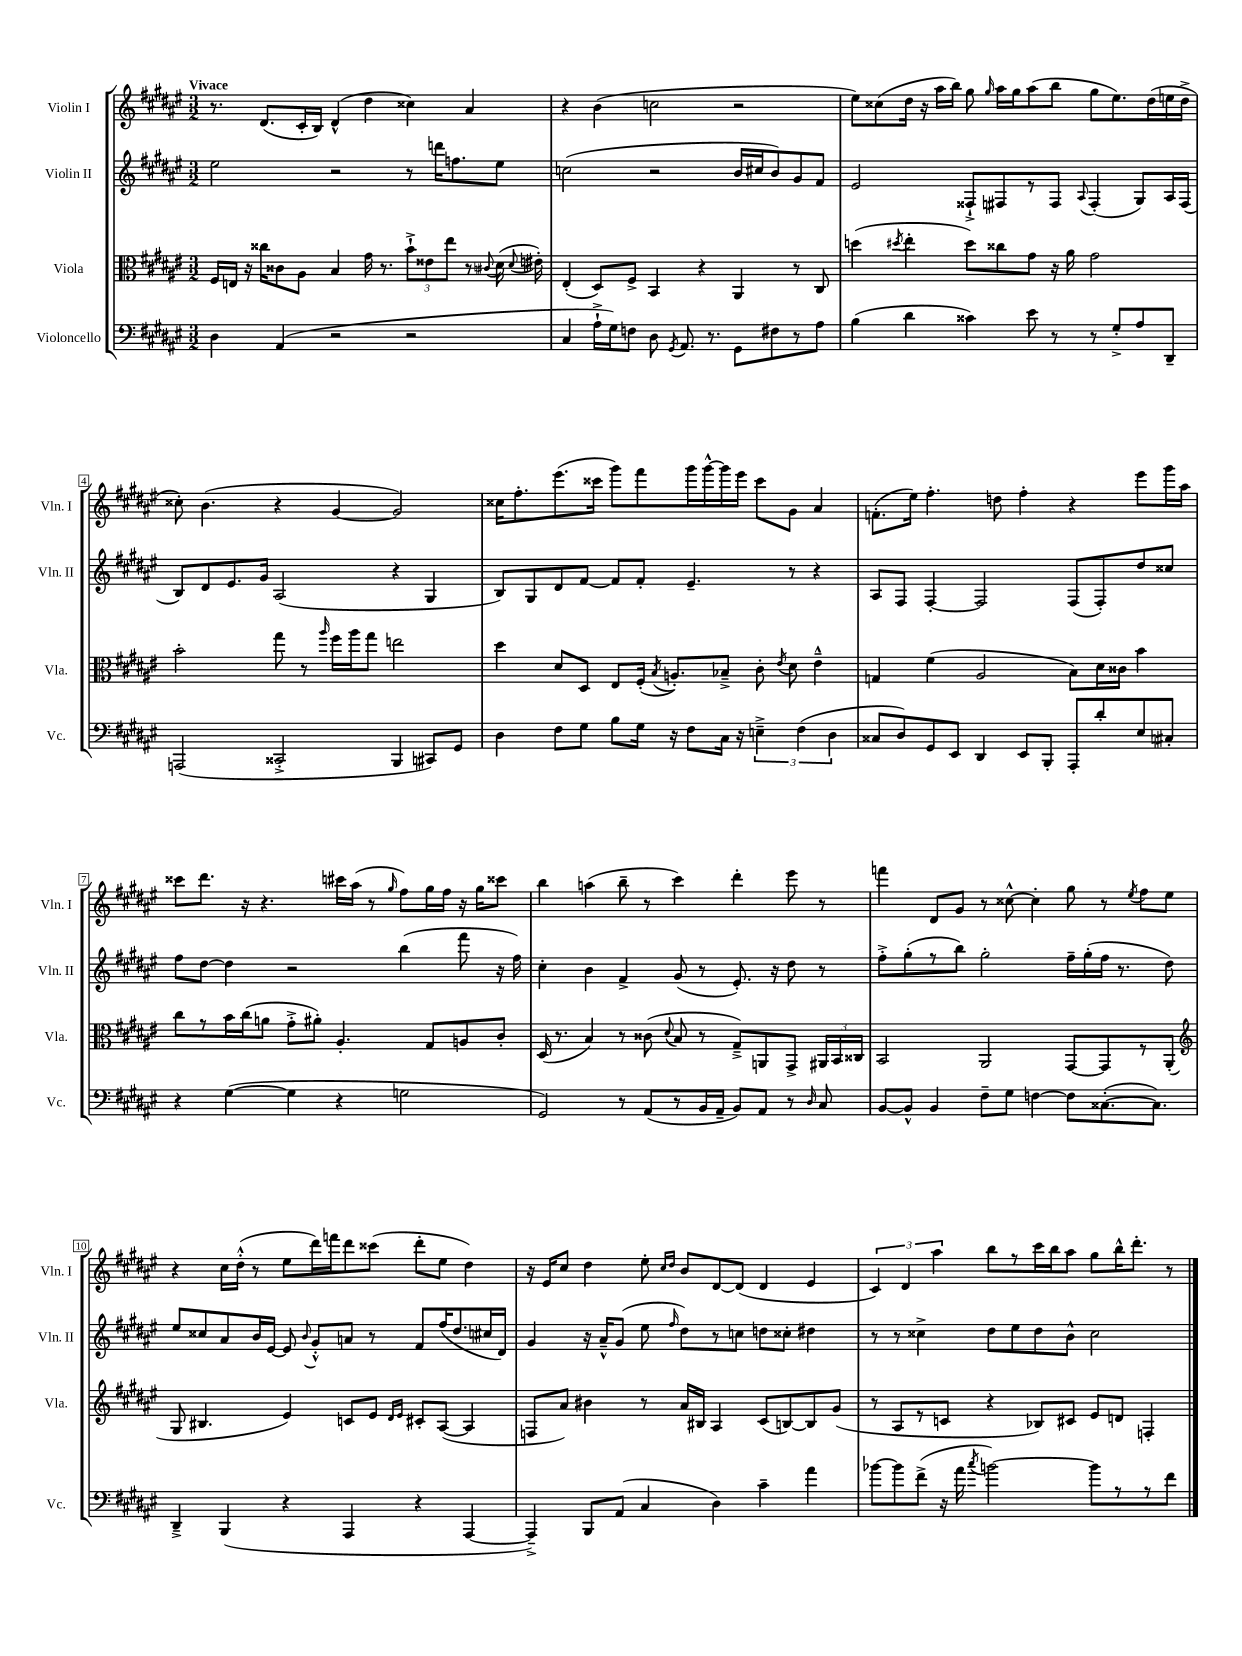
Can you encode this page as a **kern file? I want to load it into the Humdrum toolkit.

**kern	**kern	**kern	**kern
*part4	*part3	*part2	*part1
*staff4	*staff3	*staff2	*staff1
*I"Violoncello	*I"Viola	*I"Violin II	*I"Violin I
*I'Vc.	*I'Vla.	*I'Vln. II	*I'Vln. I
*clefF4	*clefC3	*clefG2	*clefG2
*k[f#c#g#d#a#e#]	*k[f#c#g#d#a#e#]	*k[f#c#g#d#a#e#]	*k[f#c#g#d#a#e#]
*M3/2	*M3/2	*M3/2	*M3/2
=1	=1	=1	=1
!	!	!	!LO:TX:a:B:t=Vivace
4D#\	16F#/LL	2ee#\	8.r
.	16En/JJ	.	.
.	16r	.	.
.	16cc##X\KL	.	(8.d#/L
(4AA#/	8c##X\	.	.
.	8A#\J	.	16c#'/L
.	.	.	16B/JJ)
2r	4B/	2r	(4d#^^/
.	16g#\	.	4dd#\
.	8.r	.	.
2r	12b`^\L	8r	4cc##X\)
.	12e##X\	.	.
.	.	16dddn\KL	.
.	12ee#\J	.	.
.	.	8.ffn\	.
.	8r	.	4a#/
.	8qqc#X/	.	.
.	(16d#\	8ee#\J	.
.	8qqd#/	.	.
.	16e#X'\)	.	.
=2	=2	=2	=2
4C#/	(4E#'/	(2ccn\	4r
16A#`^\LL	8D#/L)	.	(4b\
16G#\J)	.	.	.
8Fn\J	8F#^/J	.	.
8D#\	4BB/	2r	2ccn\
8qGG#/	.	.	.
8.AA#/	.	.	.
.	4r	.	.
8.r	.	.	.
8GG#\L	4AA#/	16b/LL	2r
.	.	16cc#X/J	.
8F#X\	.	8b/)	.
8r	8r	8g#/	.
8A#\J	8C#/	8f#/J	.
=3	=3	=3	=3
(4B\	(4ddn\	2e#/	8ee#\L)
.	.	.	(8cc##X\
.	8qdd#X/	.	.
4d#\	4ee#'\	.	16dd#\Jk
.	.	.	16r
.	.	.	16aa#\LL
.	.	.	16bb\JJ)
4c##X\)	8dd#\L)	8F##X`^/L	8gg#\
.	.	.	16qqgg#/
.	8cc##X\	8F#X/	16aa#\LL
.	.	.	16gg#\J
8e#\	8g#\J	8r	(8aa#\
8r	16r	8F#/J	8bb\J
.	16a#\	.	.
.	.	8qqA#/	.
8r	2g#\	(4F#'/	8gg#\L
8G#'^/L	.	.	8.ee#\)
8A#/	.	8G#/L)	.
.	.	.	(16dd#\L
8DD#~/J	.	16A#/L	16een\
.	.	(16F#/JJ	16dd#^\JJ
!!LO:LB:g=z
=4	=4	=4	=4
(2AAAn/	2b'\	8B/L)	8cc##X'\)
.	.	8d#/	(4.b\
.	.	8.e#/	.
.	.	16g#/Jk	.
2CC##X'^/	8gg#\	(2A#/	4r
.	8r	.	.
.	16qqaa#/	.	.
.	16ff#\LL	.	[4g#/
.	16aa#\J	.	.
.	8gg#\J	.	.
4BBB/	2een\	4r	2g#/])
8CC#X/L)	.	4G#/	.
8GG#/J	.	.	.
=5	=5	=5	=5
4D#\	4dd#\	8B/L)	16cc##X\KL
.	.	.	8.ff#'\
.	.	8G#/	.
8F#\L	8d#/L	8d#/	(8.eee#\
8G#\J	8D#/J	[8f#/J	.
.	.	.	16ccc##X\Jk
8B\L	8E#/L	8f#/L]	8ggg#\L)
16G#\Jk	(16F#'/Jk	8f#'/J	8fff#\
.	8qB/	.	.
16r	8.An'/L)	.	.
8F#\L	.	4.e#~/	16ggg#\L
.	.	.	[16ggg#^^\
16C#\Jk	8B-X~^/J	.	16ggg#\]
16r	.	.	16eee#\JJ
6En~^\	8c#'\	.	8ccc##\L
.	8qe#/	.	.
.	8d#\	8r	8g#\J
(6F#\	.	.	.
.	4e#~^^\	4r	4a#/
6D#\	.	.	.
=6	=6	=6	=6
8C##X/L	4Gn/	8A#/L	(8.fn'\L
8D#/)	.	8F#/J	.
.	.	.	16ee#\Jk)
8GG#/	(4f#\	[4F#'/	4.ff#'\
8EE#/J	.	.	.
4DD#/	2A#/	2F#/]	.
.	.	.	8ddn\
8EE#/L	.	.	4ff#'\
8BBB'/J	.	.	.
8AAA#'/L	8B\L)	(8F#/L	4r
8d#'/	16d#\L	8F#'/)	.
.	16c##X\JJ	.	.
8E#/	4b\	8dd#/	8eee#\L
8C#X'/J	.	8cc##X/J	16ggg#\L
.	.	.	16aa#\JJ
!!LO:LB:g=z
=7	=7	=7	=7
4r	8cc#\L	8ff#\L	8ccc##X\L
.	8r	[8dd#\J	8.ddd#\J
([4G#\	16b\L	4dd#\]	.
.	(16cc#\J	.	16r
.	8an\J	.	4.r
4G#\]	8g#'^\L	2r	.
.	8a#X'\J)	.	.
4r	4.A#'/	.	16ccc#X\LL
.	.	.	(16aa#\JJ
.	.	.	8r
.	.	.	16qqgg#/
2Gn\	.	(4bb\	8ff#\L)
.	8G#/L	.	16gg#\L
.	.	.	16ff#\JJ
.	8An/	8fff#\	16r
.	.	.	16gg#\KL
.	8c#'/J	16r	8ccc##X\J
.	.	16ff#\)	.
=8	=8	=8	=8
2GG#/)	(16D#/	4cc#'\	4bb\
.	8.r	.	.
.	4B/)	4b\	(4aan\
8r	8r	4f#^/	8bb~\
(8AA#/L	(8c##X\	.	8r
.	8qqd#/	.	.
8r	8B/	(8g#/	4ccc#\)
16BB/L	8r	8r	.
16AA#~/JJ	.	.	.
8BB/L)	8G#~^/L)	8.e#'/)	4ddd#'\
8AA#/J	8AAn/	.	.
.	.	16r	.
8r	8GG#^/J	8dd#\	8eee#\
16qqD#/	.	.	.
8C#/	24AA#X/LL	8r	8r
.	24BB/	.	.
.	24C##X/JJ	.	.
=9	=9	=9	=9
[8BB/L	2BB/	8ff#'^\L	4fffn\
8BB^^/J]	.	(8gg#'\	.
4BB/	.	8r	8d#/L
.	.	8bb\J)	8g#/J
8F#~\L	2AA#/	2gg#'\	8r
8G#\J	.	.	[8cc##X^^\
[4Fn\	.	.	4cc##'\]
8F\L]	[8GG#/L	16ff#~\LL	8gg#\
.	.	(16gg#'\	.
([8.C##X'\	8GG#/]	16ff#\JJ	8r
.	.	8.r	.
.	.	.	8qee#/
.	8r	.	8ff#\L
8.C##\J])	.	.	.
.	(8AA#'/J	8dd#\)	8ee#\J
!!LO:LB:g=z
=10	=10	=10	=10
*	*clefG2	*	*
4DD#~^/	8G#/	8ee#/L	4r
.	4.B#X/	8cc##X/	.
(4BBB/	.	8a#/	16cc#\LL
.	.	.	(16dd#'^^\JJ
.	.	16b/L	8r
.	.	[16e#/JJ	.
4r	4e#/)	8e#/]	8ee#\L
.	.	8qqb/	.
.	.	8g#'^^/L	16ddd#\L)
.	.	.	16fffn\J
4AAA#/	8cn/L	8an/J	8ddd#\
.	8e#/J	8r	(8ccc##X\J
.	16qqd#/LL	.	.
.	16qqe#/JJ	.	.
4r	8c#X'/L	8f#/L	8ddd#'\L
.	([8A#/J	(16ff#/K	8ee#\J
.	.	8.dd#/	.
[4AAA#/	4A#/]	.	4dd#\)
.	.	16cc#X/L	.
.	.	16d#/JJ)	.
=11	=11	=11	=11
4AAA#~^/])	8Fn/L	4g#/	16r
.	.	.	16e#/KL
.	8a#/J)	.	8cc#/J
8BBB/L	4b#X\	16r	4dd#\
.	.	16a#~^^/KL	.
(8AA#/J	.	(8g#/J	.
4C#/	8r	8ee#\	8ee#'\
.	.	.	16qqcc#/LL
.	.	16qqff#/	16qqdd#/JJ
.	16a#/LL	8dd#\L)	8b/L
.	16B#X/JJ	.	.
4D#\)	4A#/	8r	[8d#/
.	.	8ccn\J	(8d#/J]
4c#~\	(8c#/L	8ddn\L	4d#/
.	[8Bn/)	8cc##X'\J	.
4a#\	8B/]	4dd#X\	4e#/
.	(8g#/J	.	.
=12	=12	=12	=12
[8b-X\L	8r	8r	6c#/)
8b-\]	8A#/L	8r	.
.	.	.	6d#/
(8f#^\J	8r	4cc##X^\	.
.	.	.	6aa#\
16r	8cn/J	.	.
16a#\	.	.	.
8qcc#/	.	.	.
[2bn\)	4r	8dd#\L	8bb\L
.	.	8ee#\	8r
.	8B-X/L)	8dd#\	16ccc#\L
.	.	.	16bb\J
.	8c#X/J	8b^^\J	8aa#\J
8b\L]	8e#/L	2cc##\	8gg#\L
8r	8dn/J	.	16bb^^\K
.	.	.	8.ddd#'\J
8r	4Fn'/	.	.
8f#\J	.	.	8r
==	==	==	==
*-	*-	*-	*-
